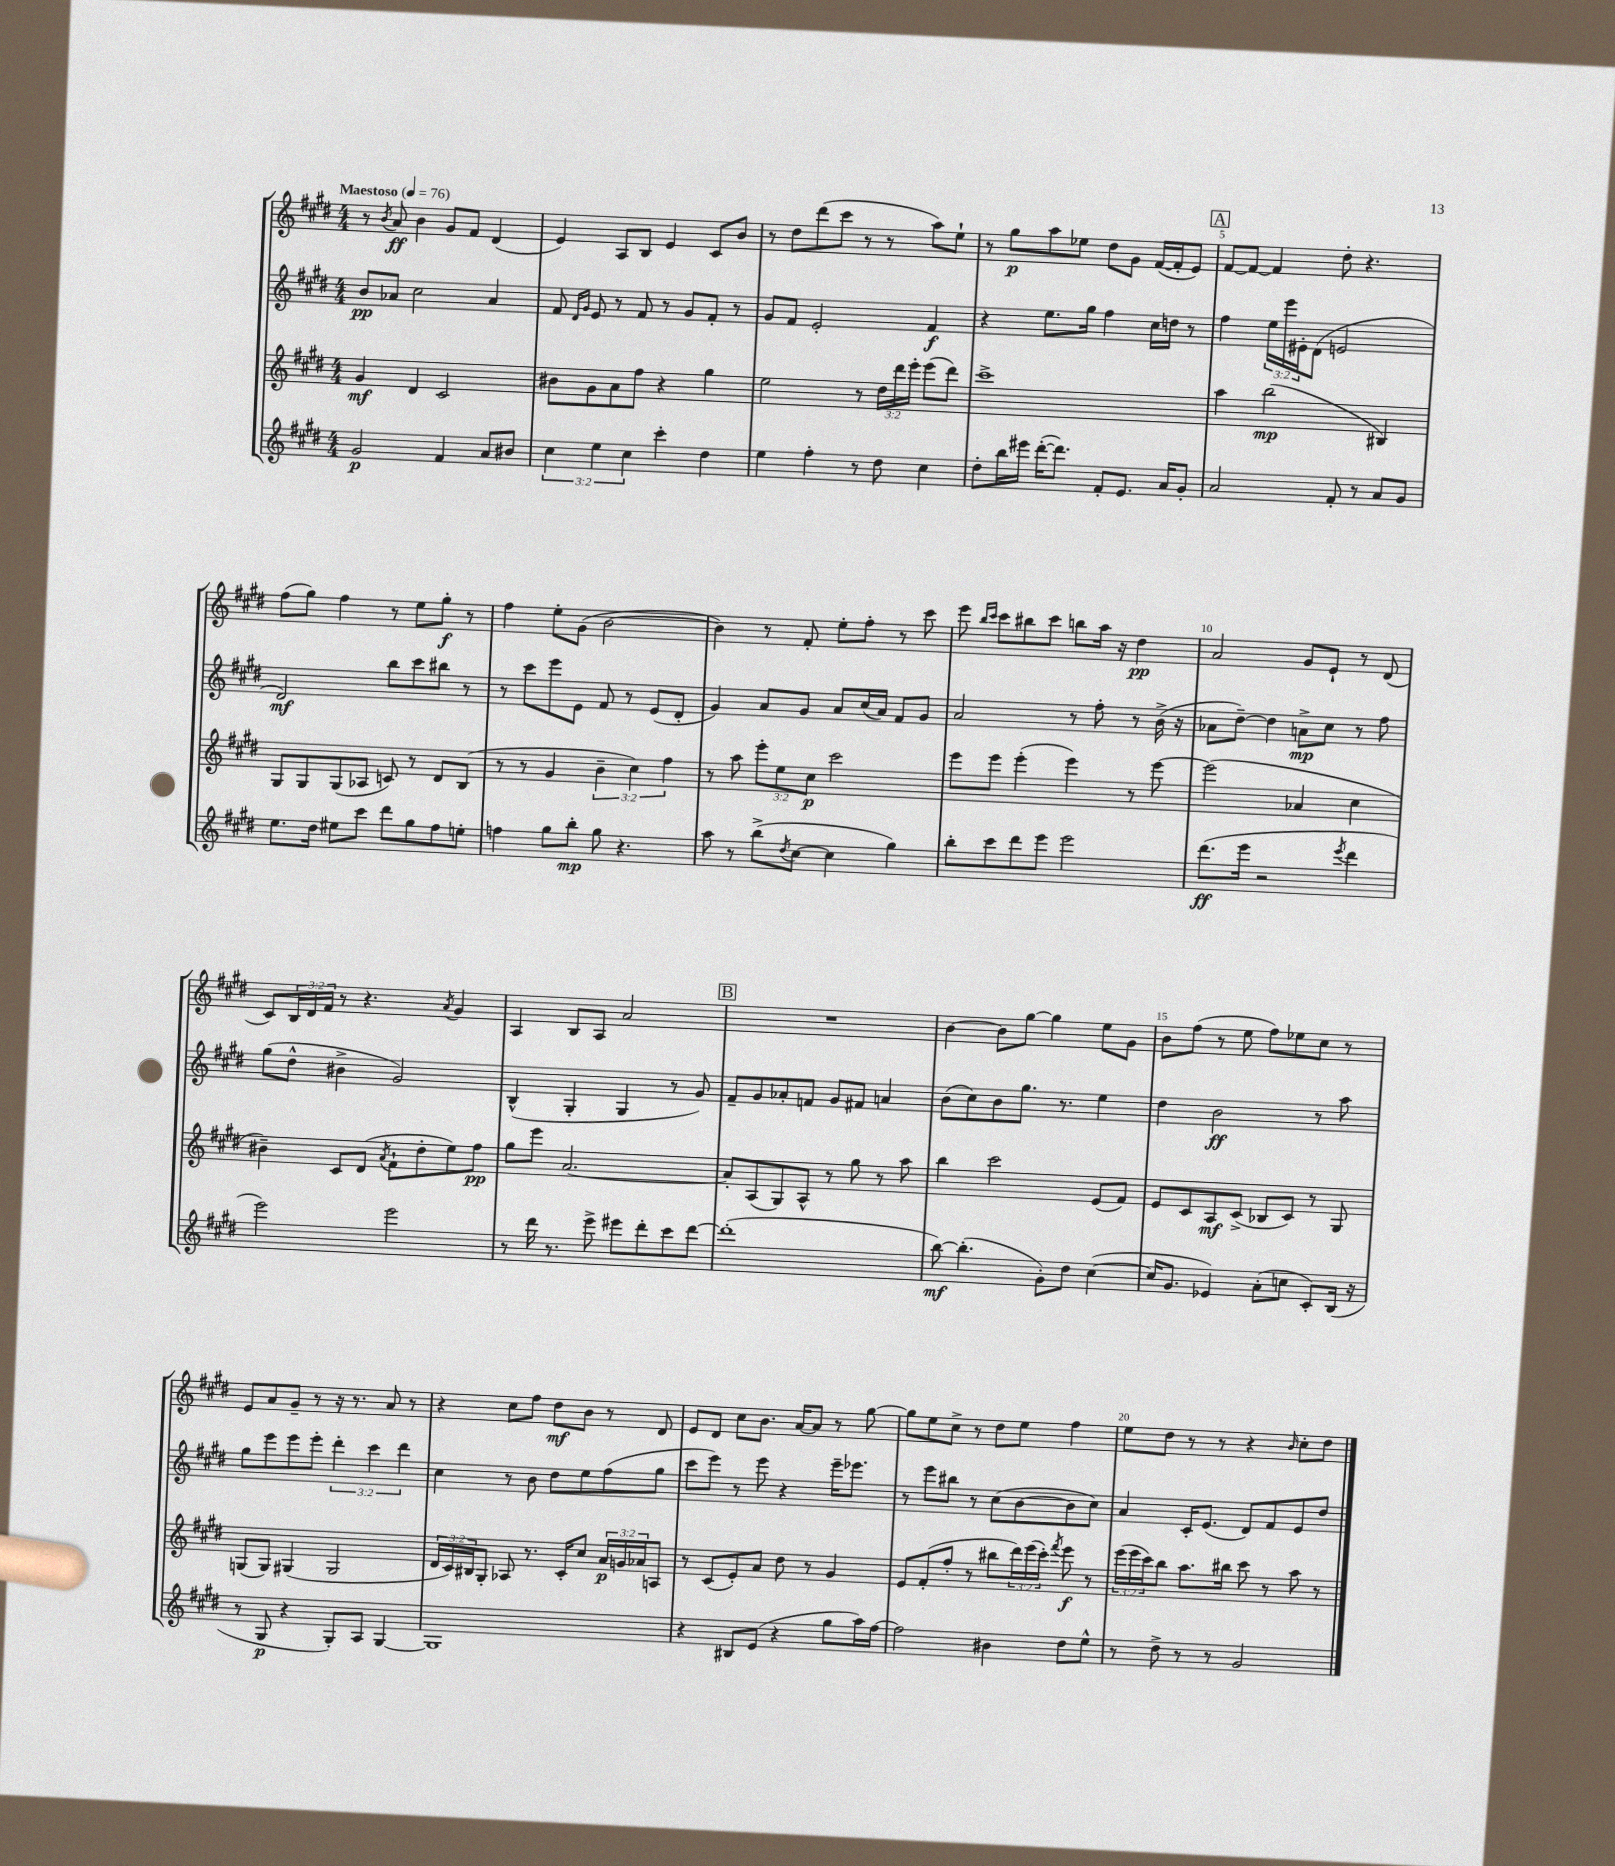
<<
\new StaffGroup <<
\new Staff = "s0" {
    \clef treble \key e \major \numericTimeSignature \time 4/4 \override Staff.TupletNumber.text = #tuplet-number::calc-fraction-text \tempo "Maestoso" 4 = 76
    r8 \acciaccatura { b'8 } a'8\ff b'4 gis'8 fis'8 dis'4( |
    e'4) a8 b8 e'4 cis'8 b'8 |
    r8 dis''8 dis'''8( cis'''8 r8 r8 a''8) e''8-! |
    r8 gis''8\p a''8 ees''8 dis''8 gis'8 fis'16~( fis'16-. e'8) |
    \mark \markup { \box "A" } fis'8~ fis'8~ fis'4 dis''8-. r4. |
    fis''8( gis''8) fis''4 r8 e''8 gis''8-.\f r8 |
    fis''4 e''8-. gis'8( b'2~ |
    b'4) r8 fis'8-. e''8-. fis''8-. r8 cis'''8 |
    e'''8 \grace { b''16 cis'''16 } cis'''8 bis''8 cis'''8 b''8 a''16 r16 dis''4\pp |
    a'2 gis'8 e'8-! r8 dis'8( |
    cis'8) \tuplet 3/2 { b16 dis'16 fis'16 } r8 r4. \acciaccatura { a'8 } gis'4 |
    a4 b8 a8 a'2 |
    \mark \markup { \box "B" } R1 |
    b'4~ b'8 gis''8~ gis''4 e''8 gis'8 |
    b'8 fis''8( r8 e''8 fis''8) ees''8 cis''8 r8 |
    e'8 a'8 gis'8-- r8 r16 r8. a'8 r8 |
    r4 cis''8 fis''8 dis''8\mf b'8 r8 dis'8 |
    e'8 dis'8 cis''8 b'8. a'16~ a'8 r8 gis''8~ |
    gis''8 e''8 cis''8-> r8 dis''8 e''8 fis''4 |
    e''8 dis''8 r8 r8 r4 \grace { b'16 } cis''8-. dis''8 \bar "|." |
}
\new Staff = "s1" {
    \clef treble \key e \major \numericTimeSignature \time 4/4 \override Staff.TupletNumber.text = #tuplet-number::calc-fraction-text
    b'8\pp aes'8 cis''2 aes'4 |
    fis'8 \grace { dis'16 gis'16 } e'8 r8 fis'8 r8 gis'8 fis'8-. r8 |
    gis'8 fis'8 e'2-. fis'4\f |
    r4 e''8. gis''16 fis''4 cis''16 d''16 r8 |
    \mark \markup { \box "A" } fis''4 \tuplet 3/2 { e''16 e'''16 eis'16-. } dis'8( e'2 |
    dis'2\mf) b''8 cis'''8 bis''8 r8 |
    r8 cis'''8 e'''8 e'8 fis'8 r8 e'8( dis'8-. |
    gis'4) a'8 gis'8 a'8 cis''16( a'16) fis'8 gis'8 |
    a'2 r8 fis''8-. r8 b'16->( r16 |
    aes'8 dis''8~--) dis''4 a'8->\mp cis''8 r8 fis''8 |
    gis''8( dis''8-^ bis'4-> gis'2) |
    b4-^( gis4-. gis4 r8 gis'8) |
    \mark \markup { \box "B" } fis'8-- gis'8 aes'8-. f'8 gis'8 fis'8 a'4 |
    b'8( cis''8) b'8 gis''8. r8. e''4 |
    dis''4 b'2\ff r8 a''8 |
    gis''8 e'''8 e'''8 e'''8-. \tuplet 3/2 { dis'''4-. cis'''4 dis'''4 } |
    cis''4 r8 b'8 dis''8 e''8 fis''8( gis''8 |
    cis'''8 e'''8) r8 e'''8 r4 e'''16-- ees'''8. |
    r8 e'''8 bis''8 r8 cis''8( b'8~ b'8 cis''8) |
    a'4 cis'16-. e'8.( dis'8) fis'8 e'8 dis''8 \bar "|." |
}
\new Staff = "s2" {
    \clef treble \key e \major \numericTimeSignature \time 4/4 \override Staff.TupletNumber.text = #tuplet-number::calc-fraction-text
    gis'4\mf dis'4 cis'2 |
    bis'8 gis'8 a'8 fis''8 r4 gis''4 |
    e''2 r8 \tuplet 3/2 { dis''16 dis'''16 e'''16-. } e'''8( dis'''8) |
    cis'''1-> |
    \mark \markup { \box "A" } a''4 b''2\mp( bis4) |
    gis8 gis8 gis8( aes8 c'8) r8 dis'8 b8( |
    r8 r8 gis'4 \tuplet 3/2 { b'4-- cis''4) fis''4 } |
    r8 a''8 \tuplet 3/2 { e'''8-. e''8 cis''8\p } cis'''2 |
    e'''8 e'''8 e'''4-.( e'''4) r8 e'''8~ |
    e'''2( aes'4 cis''4 |
    bis'4--) cis'8 dis'8( \acciaccatura { a'8 } fis'8-! dis''8-. e''8) fis''8\pp |
    gis''8 e'''8 a'2.~ |
    \mark \markup { \box "B" } a'8-. a8( gis8) a8-^ r8 gis''8 r8 a''8 |
    b''4 cis'''2 e'8( fis'8) |
    e'8 cis'8 a8\mf cis'8->( bes8 cis'8) r8 gis8 |
    g8( g8) gis4( gis2 |
    \tuplet 3/2 { dis'16 cis'16) bis16 } gis8-. aes8 r8. cis'16-. cis''8 \tuplet 3/2 { a'16\p g'16 aes'16 } a8 |
    r8 cis'8( e'8-.) a'8 dis''8 r8 gis'4 |
    e'8 fis'8-.( fis''8-. r8 bis''8 \tuplet 3/2 { dis'''16) e'''16( cis'''16-.) } \acciaccatura { fis'''8 } e'''8\f r8 |
    \tuplet 3/2 { e'''16( e'''16 cis'''16) } b''8 a''8. bis''16 cis'''8 r8 a''8 r8 \bar "|." |
}
\new Staff = "s3" {
    \clef treble \key e \major \numericTimeSignature \time 4/4 \override Staff.TupletNumber.text = #tuplet-number::calc-fraction-text
    gis'2\p fis'4 a'8 bis'8 |
    \tuplet 3/2 { cis''4 e''4 cis''4 } cis'''4-. dis''4 |
    e''4 fis''4-. r8 dis''8 cis''4 |
    dis''8-. b''16 eis'''16 dis'''16~-.( dis'''8.) fis'8-. e'8. a'16 gis'8-. |
    \mark \markup { \box "A" } a'2 fis'8-. r8 a'8 gis'8 |
    e''8. dis''16 eis''8 cis'''8 dis'''8 gis''8 fis''8 e''8-. |
    f''4 gis''8 b''8-.\mp gis''8 r4. |
    a''8 r8 b''8->( \acciaccatura { dis''8 } cis''8~ cis''4 gis''4) |
    b''8-. cis'''8 dis'''8 e'''8 e'''2 |
    dis'''8.\ff( e'''16 r2 \acciaccatura { e'''8 } dis'''4 |
    e'''2) e'''2 |
    r8 dis'''16 r8. e'''8-> eis'''8 dis'''8-. cis'''8 dis'''8~ |
    \mark \markup { \box "B" } dis'''1-.( |
    b''8~\mf) b''4.-.( gis'8-.) dis''8 cis''4~( |
    cis''16 gis'8. ees'4) a'8-.( c''8 cis'8-.) b16( r16 |
    r8 gis8\p r4 gis8-.) a8 gis4~ |
    gis1 |
    r4 bis8 e'8( r4 gis''8 a''16) fis''16~ |
    fis''2 bis'4 dis''8 e''8-^ |
    r8 dis''8-> r8 r8 gis'2 \bar "|." |
}
>>
>>
\layout { \context { \Score \override BarNumber.break-visibility = ##(#f #t #t) barNumberVisibility = #(every-nth-bar-number-visible 5) } }
